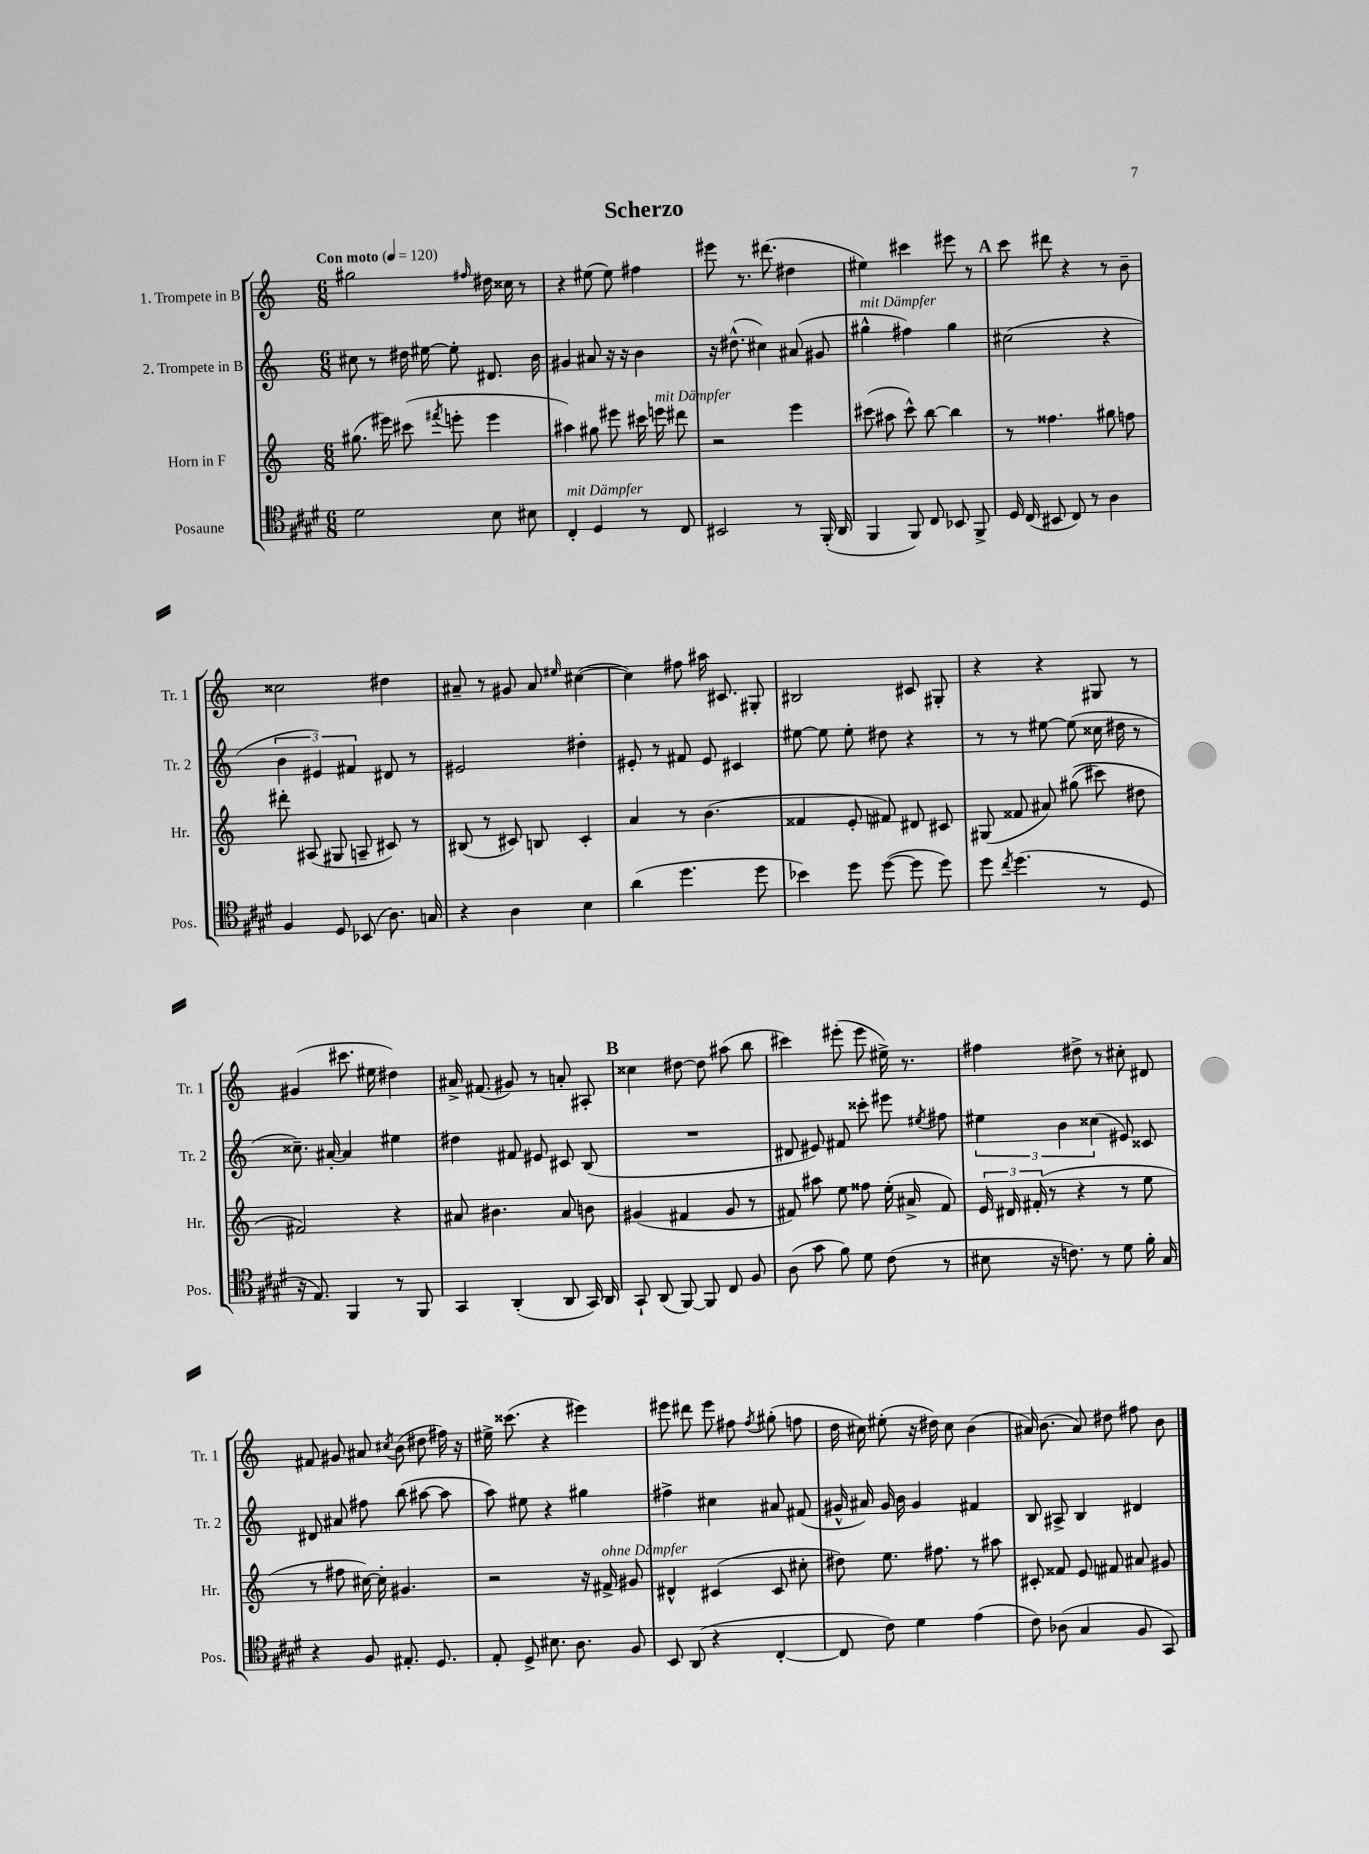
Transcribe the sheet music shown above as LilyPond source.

\header { title = "Scherzo" }
<<
\new StaffGroup <<
\new Staff = "s0" \with { instrumentName = "1. Trompete in B" shortInstrumentName = "Tr. 1" } {
    \clef treble \key c \major \numericTimeSignature \time 6/8 \tempo "Con moto" 4 = 120
    \autoBeamOff gis''2 \grace { fis''16 } dis''16 cisis''16 r8 |
    r4 eis''8( eis''8) fis''4 |
    eis'''8 r8. dis'''8.( dis''4 |
    eis''4) cis'''4 eis'''8 r8 |
    \mark \markup { \bold "A" } c'''8 dis'''8 r4 r8 b'8-- |
    cisis''2 dis''4 |
    ais'8-- r8 gis'8 ais'8 \grace { eis''16 } cis''4~( |
    cis''4) fis''8 ais''16 cis'8. gis8-. |
    bis2 cis'8 gis8-. |
    r4 r4 gis8 r8 |
    gis'4( cis'''8. eis''16 dis''4) |
    ais'16-> fis'8.( gis'8) r8 a'8-. ais8-. |
    \mark \markup { \bold "B" } cisis''4 dis''8~ dis''8 ais''8( b''8 |
    cis'''4) eis'''8-.( eis'''8 eis''16->) r8. |
    fis''4 dis''8-> r8 cis''8-. dis'8 |
    fis'8 gis'8 ais'8 \acciaccatura { cis''8 } b'8( dis''8 fis''16) r16 |
    eis''16-> cisis'''8.( r4 eis'''4) |
    eis'''8 dis'''8 eis'''8 fis''8 \acciaccatura { fis''8 } gis''8-.( f''8 |
    d''16 cis''16) eis''8-.( r16 dis''16) cis''8 b'4( |
    ais'16) b'8.( ais'8) dis''8 fis''8 b'8 \bar "|." |
}
\new Staff = "s1" \with { instrumentName = "2. Trompete in B" shortInstrumentName = "Tr. 2" } {
    \clef treble \key c \major \numericTimeSignature \time 6/8
    \autoBeamOff cis''8 r8 dis''16 eis''16~ eis''8-. dis'8. b'16 |
    gis'4 ais'8 r16 r16 b'4 |
    r16 dis''8.-^( cis''4) ais'8( gis'8 |
    gis''4-^^\markup { \italic "mit Dämpfer" } fis''4) gis''4 |
    \mark \markup { \bold "A" } cis''2( r4 |
    \tuplet 3/2 { b'4 eis'4) fis'4 } dis'8 r8 |
    eis'2 dis''4-. |
    eis'8-. r8 fis'8 eis'8 cis'4 |
    eis''8~ eis''8 eis''8-. dis''8 r4 |
    r8 r8 eis''8~ eis''8( cisis''16 dis''16 r8 |
    cisis''8.--) ais'16~-. ais'4 eis''4 |
    dis''4 fis'8 eis'8 cis'8 b8( |
    \mark \markup { \bold "B" } R2. |
    dis'8 eis'8) fis'8 cisis'''8-. eis'''8 \acciaccatura { eis''8 } fis''8 |
    \tuplet 3/2 { eis''4 b'4 cisis''4( } eis'8) cisis'8 |
    dis'8 ais'8 fis''8 b''8( ais''8~ ais''8 |
    a''8) eis''8 r4 gis''4 |
    fis''4-> cis''4 ais'8 fis'8( |
    gis'16-^ ais'16) gis'16 b'16 gis'4 fis'4 |
    b8 ais8-> b4 dis'4 \bar "|." |
}
\new Staff = "s2" \with { instrumentName = "Horn in F" shortInstrumentName = "Hr." } {
    \clef treble \key c \major \numericTimeSignature \time 6/8
    \autoBeamOff gis''8.( eis'''16) cis'''8( \acciaccatura { fis'''8 } e'''8-. e'''4 |
    ais''4) gis''8 eis'''8 cis'''16 e'''16^\markup { \italic "mit Dämpfer" } dis'''8 |
    r2 e'''4 |
    cis'''8( ais''8 cis'''8-^) b''8~ b''4 |
    \mark \markup { \bold "A" } r8 fisis''4. gis''8 f''8 |
    dis'''8-. ais8( gis8 a8-- cis'8) r8 |
    bis8( r8 cis'8) b8 cis'4-. |
    a'4 r8 b'4.( |
    fisis'4 e'8-. fis'8) dis'8 cis'8 |
    gis8( fisis'8 ais'8) gis''8(\( cis'''8) dis''8 |
    fis'2\) r4 |
    ais'8 bis'4. ais'8 b'8 |
    \mark \markup { \bold "B" } gis'4( fis'4 gis'8 r8 |
    fis'8) ais''8 e''8 fisis''8 e''16-.( ais'16-> fis'8) |
    \tuplet 3/2 { e'16 dis'16 fis'16-.( } r8 r4 r8 e''8 |
    r8 fis''8 cis''16~) cis''16-. gis'4. |
    r2 r16 fis'16->^\markup { \italic "ohne Dämpfer" } gis'8 |
    dis'4-^ cis'4( cis'8 cis''8-. |
    dis''8) e''8. fis''8. r8 ais''8 |
    cis'8-. fisis'8 e'8 fis'8 ais'8 gis'8 \bar "|." |
}
\new Staff = "s3" \with { instrumentName = "Posaune" shortInstrumentName = "Pos." } {
    \clef tenor \key e \major \numericTimeSignature \time 6/8
    \autoBeamOff dis'2 b8 bis8 |
    cis4-.^\markup { \italic "mit Dämpfer" } dis4 r8 cis8 |
    bis,2 r8 fis,16-.( a,16 |
    fis,4 fis,8) cis8 bes,8 fis,8-> |
    \mark \markup { \bold "A" } dis16 cis16( bis,8 cis8) r8 a4 |
    fis4 dis8 bes,8( a8.) g16 |
    r4 a4 b4 |
    a'4( dis''4. dis''8 |
    bes'4) dis''8 dis''8~( dis''8 dis''8) |
    dis''8 \acciaccatura { cis''8 } dis''4.( r8 dis8 |
    r16 e8.) fis,4 r8 fis,8 |
    gis,4 a,4-.( a,8 gis,16) a,16 |
    \mark \markup { \bold "B" } gis,8-! a,8( fis,8~) fis,8 cis8 fis8 |
    a8( gis'8 fis'8) dis'8 cis'8( r8 |
    bis8 r16 c'8.) r8 dis'8 fis'16-. gis16 |
    r4 fis8 eis8.-. dis8. |
    e8-. dis8-> bis8. a8. fis8 |
    b,8 a,8( r4 cis4~-. |
    cis8 cis'8) dis'4 e'4( |
    cis'8) aes8( gis4 fis8 gis,8) \bar "|." |
}
>>
>>
\layout { \context { \Score \remove "Bar_number_engraver" } }
